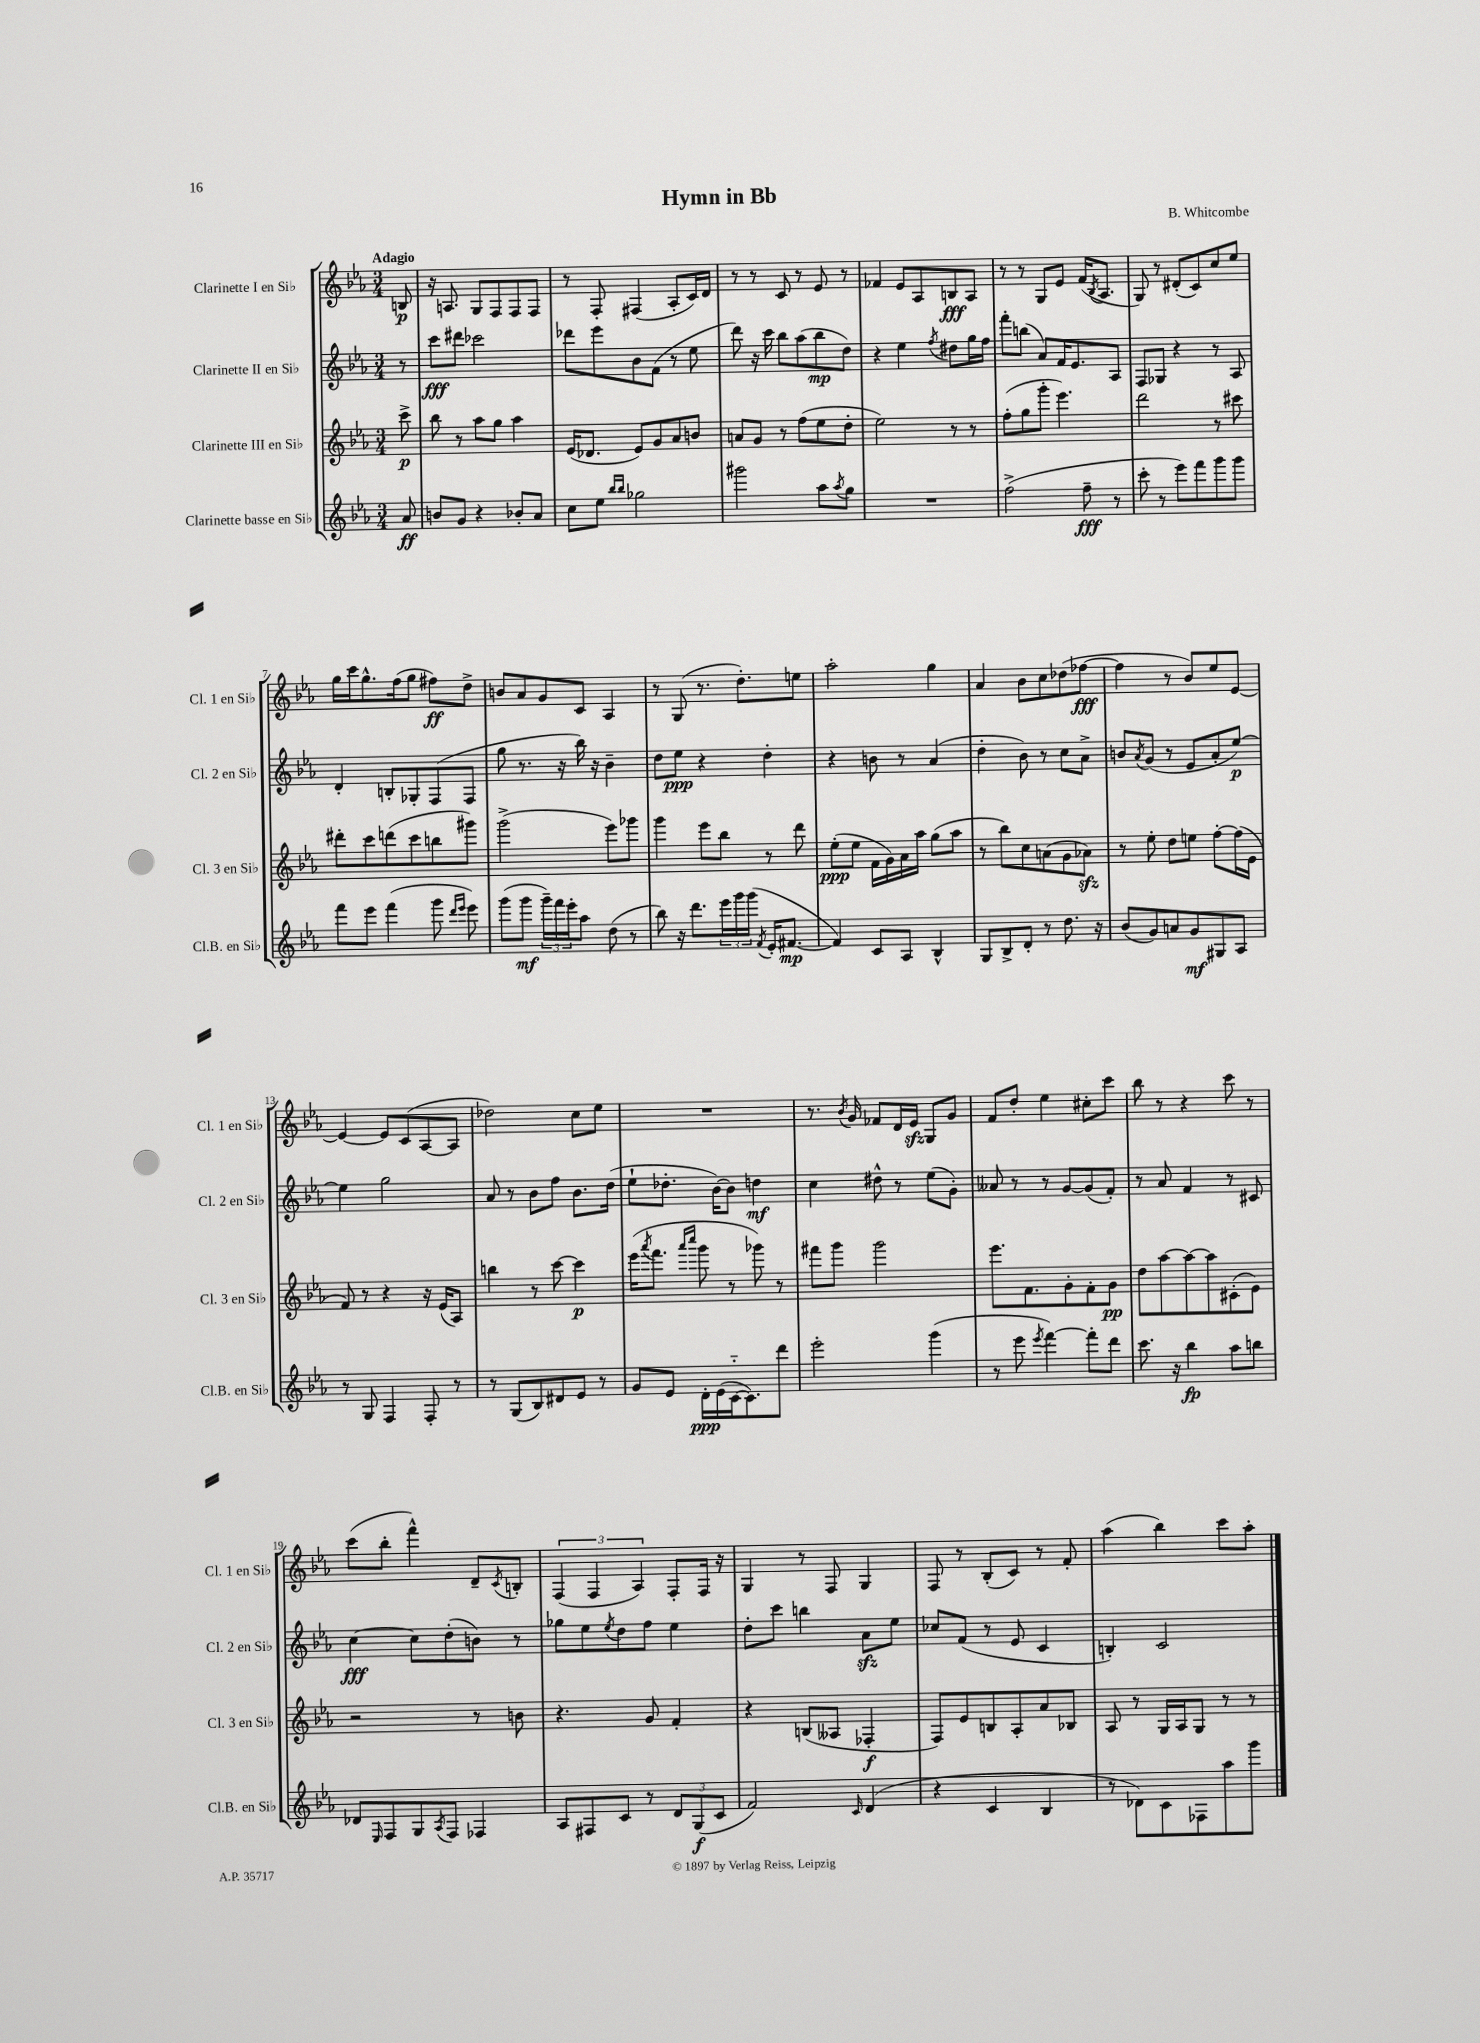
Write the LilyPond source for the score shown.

\header { title = "Hymn in Bb" composer = "B. Whitcombe" }
<<
\new StaffGroup <<
\new Staff = "s0" \with { instrumentName = "Clarinette I en Sib" shortInstrumentName = "Cl. 1 en Sib" } {
    \clef treble \key ees \major \numericTimeSignature \time 3/4 \partial 8 \tempo "Adagio"
    b8\p |
    r16 a8. g8 f8 f8 f8 |
    r8 f8-. fis4( aes8-. c'16) d'16 |
    r8 r8 c'8 r8 ees'8 r8 |
    fes'4 ees'8 aes8 b8\fff aes8 |
    r8 r8 g8 ees'8 f'16( \acciaccatura { bes8 } aes8. |
    g8) r8 dis'8-.( c'8) c''8 ees''8 |
    g''16 c'''16 g''8.-^ f''16( g''8 fis''8\ff) d''8-> |
    b'8 aes'8 g'8 c'8 aes4 |
    r8 g8( r8. d''8.-.) e''8 |
    aes''2-. g''4 |
    aes'4 bes'8 c''8 des''8( fes''8~\fff |
    fes''4 r8 bes'8) ees''8 ees'8~ |
    ees'4~ ees'8 c'8( aes8~ aes8 |
    des''2) c''8 ees''8 |
    R2. |
    r8. \acciaccatura { bes'8 } g'16 fes'8 d'16 ees'16\sfz g8 g'8 |
    f'8 d''8-. ees''4 cis''8-. c'''8 |
    bes''8 r8 r4 c'''8 r8 |
    c'''8( bes''8-. f'''4-^) d'8-- \acciaccatura { c'8 } b8-. |
    \tuplet 3/2 { f4( f4 aes4) } f8-. f16 r16 |
    g4 r8 f8 g4 |
    f8 r8 bes8-.( c'8) r8 f'8-. |
    aes''4( bes''4) c'''8 aes''8-. \bar "|." |
}
\new Staff = "s1" \with { instrumentName = "Clarinette II en Sib" shortInstrumentName = "Cl. 2 en Sib" } {
    \clef treble \key ees \major \numericTimeSignature \time 3/4 \partial 8
    r8 |
    c'''8\fff dis'''8 ces'''2 |
    des'''8 ees'''8 bes'8 f'8( r8 ees''8 |
    d'''8) r16 c'''16 bes''8 aes''8( bes''8\mp d''8) |
    r4 ees''4 \acciaccatura { f''8 } dis''8 g''16 f''16 |
    f'''8-. b''8( aes'8) f'16 ees'8. aes8 |
    f8 ges8 r4 r8 aes8 |
    d'4-. b8-. ges8-. f8( f8 |
    g''8 r8. r16 bes''16) r16 bes'4-- |
    d''8 ees''8\ppp r4 d''4-. |
    r4 b'8 r8 aes'4( |
    d''4-. bes'8) r8 c''8 aes'8-> |
    b'8 \acciaccatura { aes'8 } g'8( r8 ees'8 aes'8-. ees''8~\p) |
    ees''4 g''2 |
    aes'8 r8 bes'8 f''8 bes'8. d''16( |
    ees''8-! des''8.-. bes'16~) bes'8 d''4\mf |
    c''4 dis''8-^ r8 ees''8( g'8-.) |
    aeses'8 r8 r8 g'8~ g'8( f'8-.) |
    r8 aes'8 f'4 r8 cis'8 |
    c''4~\fff c''8 d''8-.( b'8) r8 |
    ges''8 ees''8 \acciaccatura { ees''8 } d''8 f''8 ees''4 |
    d''8-. c'''8 b''4 aes'8\sfz ees''8 |
    ces''8 f'8( r8 ees'8 c'4 |
    b4-.) c'2 \bar "|." |
}
\new Staff = "s2" \with { instrumentName = "Clarinette III en Sib" shortInstrumentName = "Cl. 3 en Sib" } {
    \clef treble \key ees \major \numericTimeSignature \time 3/4 \partial 8
    c'''8->\p |
    bes''8 r8 aes''8 g''8 aes''4 |
    ees'16( des'8. ees'8) g'8 aes'8 b'8 |
    a'8 g'8 r8 f''8( ees''8 d''8-. |
    ees''2) r8 r8 |
    f''8-.( g''8 g'''8-. ees'''4.) |
    d'''2 r8 cis'''8 |
    dis'''8-. c'''8 d'''8( c'''8 b''8 gis'''8) |
    g'''2->( ees'''8) ges'''8 |
    g'''4 ees'''8 bes''8 r8 d'''8 |
    ees''8-.\ppp( ees''8 f'16 g'16) aes'16 aes''16 g''8( aes''8 |
    r8 bes''8) c''8 a'8( g'8 aes'8\sfz) |
    r8 ees''8-. d''8 e''8 f''8~-. f''16( ees'16 |
    f'8) r8 r4 r16 ees'16( aes8) |
    b''4 r8 c'''8~ c'''4\p |
    ees'''16( \acciaccatura { aes'''8 } f'''8. \grace { aes'''16 c''''16 } g'''8 r8 ges'''8) r8 |
    fis'''8 g'''8 g'''2 |
    ees'''8. f'8. g'8-. f'8-. g'8\pp |
    d''8 aes''8~ aes''8~ aes''8 cis'8-.( ees'8) |
    r2 r8 b'8 |
    r4. g'8 f'4-. |
    r4 b8( aeses8 fes4-.\f |
    f8) ees'8 b8 aes8-. aes'8 bes8 |
    aes8 r8 g16 aes16 g8 r8 r8 \bar "|." |
}
\new Staff = "s3" \with { instrumentName = "Clarinette basse en Sib" shortInstrumentName = "Cl.B. en Sib" } {
    \clef treble \key ees \major \numericTimeSignature \time 3/4 \partial 8
    aes'8\ff |
    b'8 g'8 r4 bes'8-. aes'8 |
    c''8 ees''8 \grace { bes''16 bes''16 } ges''2 |
    gis'''2 aes''8 \acciaccatura { aes''8 } g''8 |
    R2. |
    f''2->( f''8--\fff r8 |
    c'''8-. r8 ees'''8) f'''8 g'''8 g'''8 |
    f'''8 ees'''8 f'''4( g'''8 \grace { d'''16 ees'''16 } ees'''8) |
    g'''8( g'''8\mf \tuplet 3/2 { g'''16--) f'''16 ees'''16-. } aes''8 d''8( r8 |
    bes''8) r16 d'''8. \tuplet 3/2 { ees'''16 g'''16 g'''16( } \acciaccatura { f'8 } ees'16-. fis'8.~\mp |
    fis'4) c'8 aes8 bes4-^ |
    g8 bes8-> d'8-. r8 d''8. r16 |
    bes'8( g'8) a'8 g'8\mf gis8 aes8 |
    r8 g8 f4 f8-. r8 |
    r8 g8( bes8) dis'8 ees'8 r8 |
    g'8 ees'8 d'16-.\ppp ees'16( c'16~-_ c'8.) d'''8 |
    ees'''2-. g'''4( |
    r8 ees'''8 \acciaccatura { ees'''8 } f'''4~) f'''8-. d'''8 |
    c'''8. r16 bes''4\fp aes''8 b''8 |
    des'8 \grace { ees16 } f8 g8 \acciaccatura { aes8 } f8 fes4 |
    aes8 fis8 c'8 r8 \tuplet 3/2 { d'8 g8\f( c'8 } |
    f'2) \grace { c'16 } d'4( |
    r4 c'4 bes4 |
    r8 des'8) c'8 fes8 aes''8 g'''8 \bar "|." |
}
>>
>>
